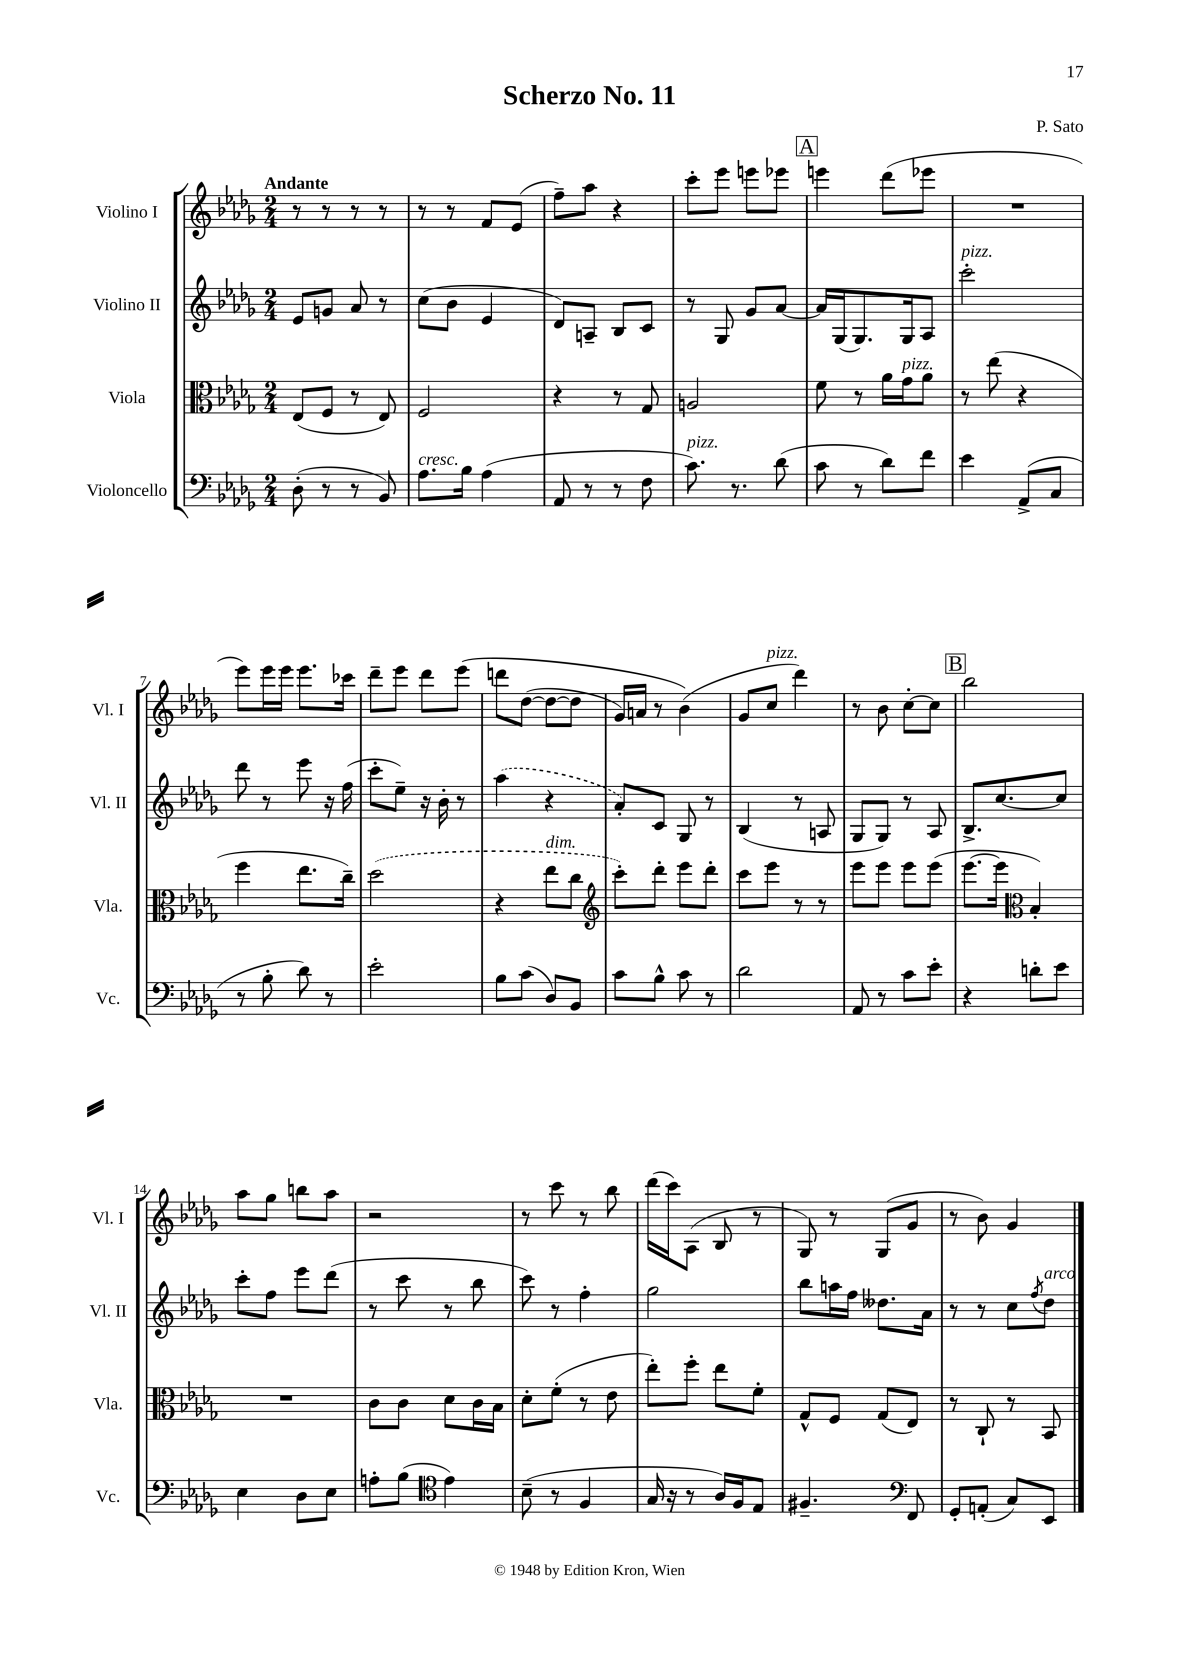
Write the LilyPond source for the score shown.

\header { title = "Scherzo No. 11" composer = "P. Sato" }
<<
\new StaffGroup <<
\new Staff = "s0" \with { instrumentName = "Violino I" shortInstrumentName = "Vl. I" } {
    \clef treble \key des \major \numericTimeSignature \time 2/4 \tempo "Andante"
    r8 r8 r8 r8 |
    r8 r8 f'8 ees'8( |
    f''8--) aes''8 r4 |
    c'''8-. ees'''8 e'''8 ees'''8 |
    \mark \markup { \box "A" } e'''4 des'''8( ees'''8 |
    R2 |
    ees'''8) ees'''16 ees'''16 ees'''8. ces'''16 |
    des'''8-- ees'''8 des'''8 ees'''8\( |
    d'''8 des''8~( des''8~ des''8 |
    ges'16) a'16 r8 bes'4(\) |
    ges'8 c''8^\markup { \italic "pizz." } des'''4) |
    r8 bes'8 c''8~-. c''8 |
    \mark \markup { \box "B" } bes''2 |
    aes''8 ges''8 b''8 aes''8 |
    r2 |
    r8 c'''8 r8 bes''8 |
    des'''16( c'''16) aes8( bes8 r8 |
    ges8) r8 ges8( ges'8 |
    r8 bes'8) ges'4 \bar "|." |
}
\new Staff = "s1" \with { instrumentName = "Violino II" shortInstrumentName = "Vl. II" } {
    \clef treble \key des \major \numericTimeSignature \time 2/4
    ees'8 g'8 aes'8 r8 |
    c''8( bes'8 ees'4 |
    des'8) a8-- bes8 c'8 |
    r8 ges8 ges'8 aes'8~ |
    \mark \markup { \box "A" } aes'16 ges16( ges8.) ges16 aes8 |
    c'''2-.^\markup { \italic "pizz." } |
    des'''8 r8 ees'''8 r16 f''16( |
    c'''8-. ees''8--) r16 bes'16-. r8 |
    \once \slurDashed aes''4( r4 |
    aes'8-.) c'8 ges8 r8 |
    bes4( r8 a8 |
    ges8 ges8) r8 aes8 |
    \mark \markup { \box "B" } bes8.-> c''8.~ c''8 |
    c'''8-. f''8 ees'''8 des'''8( |
    r8 c'''8 r8 bes''8 |
    c'''8) r8 f''4-. |
    ges''2 |
    bes''8 a''16 f''16 deses''8. aes'16 |
    r8 r8 c''8 \acciaccatura { f''8 } des''8^\markup { \italic "arco" } \bar "|." |
}
\new Staff = "s2" \with { instrumentName = "Viola" shortInstrumentName = "Vla." } {
    \clef alto \key des \major \numericTimeSignature \time 2/4
    ees8( f8 r8 ees8) |
    f2 |
    r4 r8 ges8 |
    a2 |
    \mark \markup { \box "A" } f'8 r8 aes'16 ges'16^\markup { \italic "pizz." } aes'8 |
    r8 ees''8( r4 |
    f''4 ees''8. c''16--) |
    \once \slurDashed des''2( |
    r4 ees''8^\markup { \italic "dim." } c''8 |
    \clef treble c'''8-.) des'''8-. ees'''8 des'''8-. |
    c'''8 ees'''8 r8 r8 |
    ees'''8 ees'''8 ees'''8 ees'''8( |
    \mark \markup { \box "B" } ees'''8.~ ees'''16 \clef alto bes4-.) |
    R2 |
    c'8 c'8 des'8 c'16 bes16 |
    des'8-. f'8-.( r8 ees'8 |
    ees''8-.) f''8-. ees''8 f'8-. |
    ges8-^ f8 ges8( ees8) |
    r8 c8-! r8 bes,8 \bar "|." |
}
\new Staff = "s3" \with { instrumentName = "Violoncello" shortInstrumentName = "Vc." } {
    \clef bass \key des \major \numericTimeSignature \time 2/4
    des8-.( r8 r8 bes,8) |
    aes8.^\markup { \italic "cresc." } bes16 aes4( |
    aes,8 r8 r8 f8 |
    c'8.^\markup { \italic "pizz." }) r8. des'8( |
    \mark \markup { \box "A" } c'8 r8 des'8) f'8 |
    ees'4 aes,8->( c8 |
    r8 bes8-. des'8) r8 |
    ees'2-. |
    bes8 c'8( des8) bes,8 |
    c'8 bes8-^ c'8 r8 |
    des'2 |
    aes,8 r8 c'8 ees'8-. |
    \mark \markup { \box "B" } r4 d'8-. ees'8 |
    ees4 des8 ees8 |
    a8-. bes8( \clef tenor ees'4) |
    bes8--( r8 f4 |
    ges16 r16 r8 aes16) f16 ees8 |
    fis4.-- \clef bass f,8 |
    ges,8-. a,8-.( c8) ees,8 \bar "|." |
}
>>
>>
